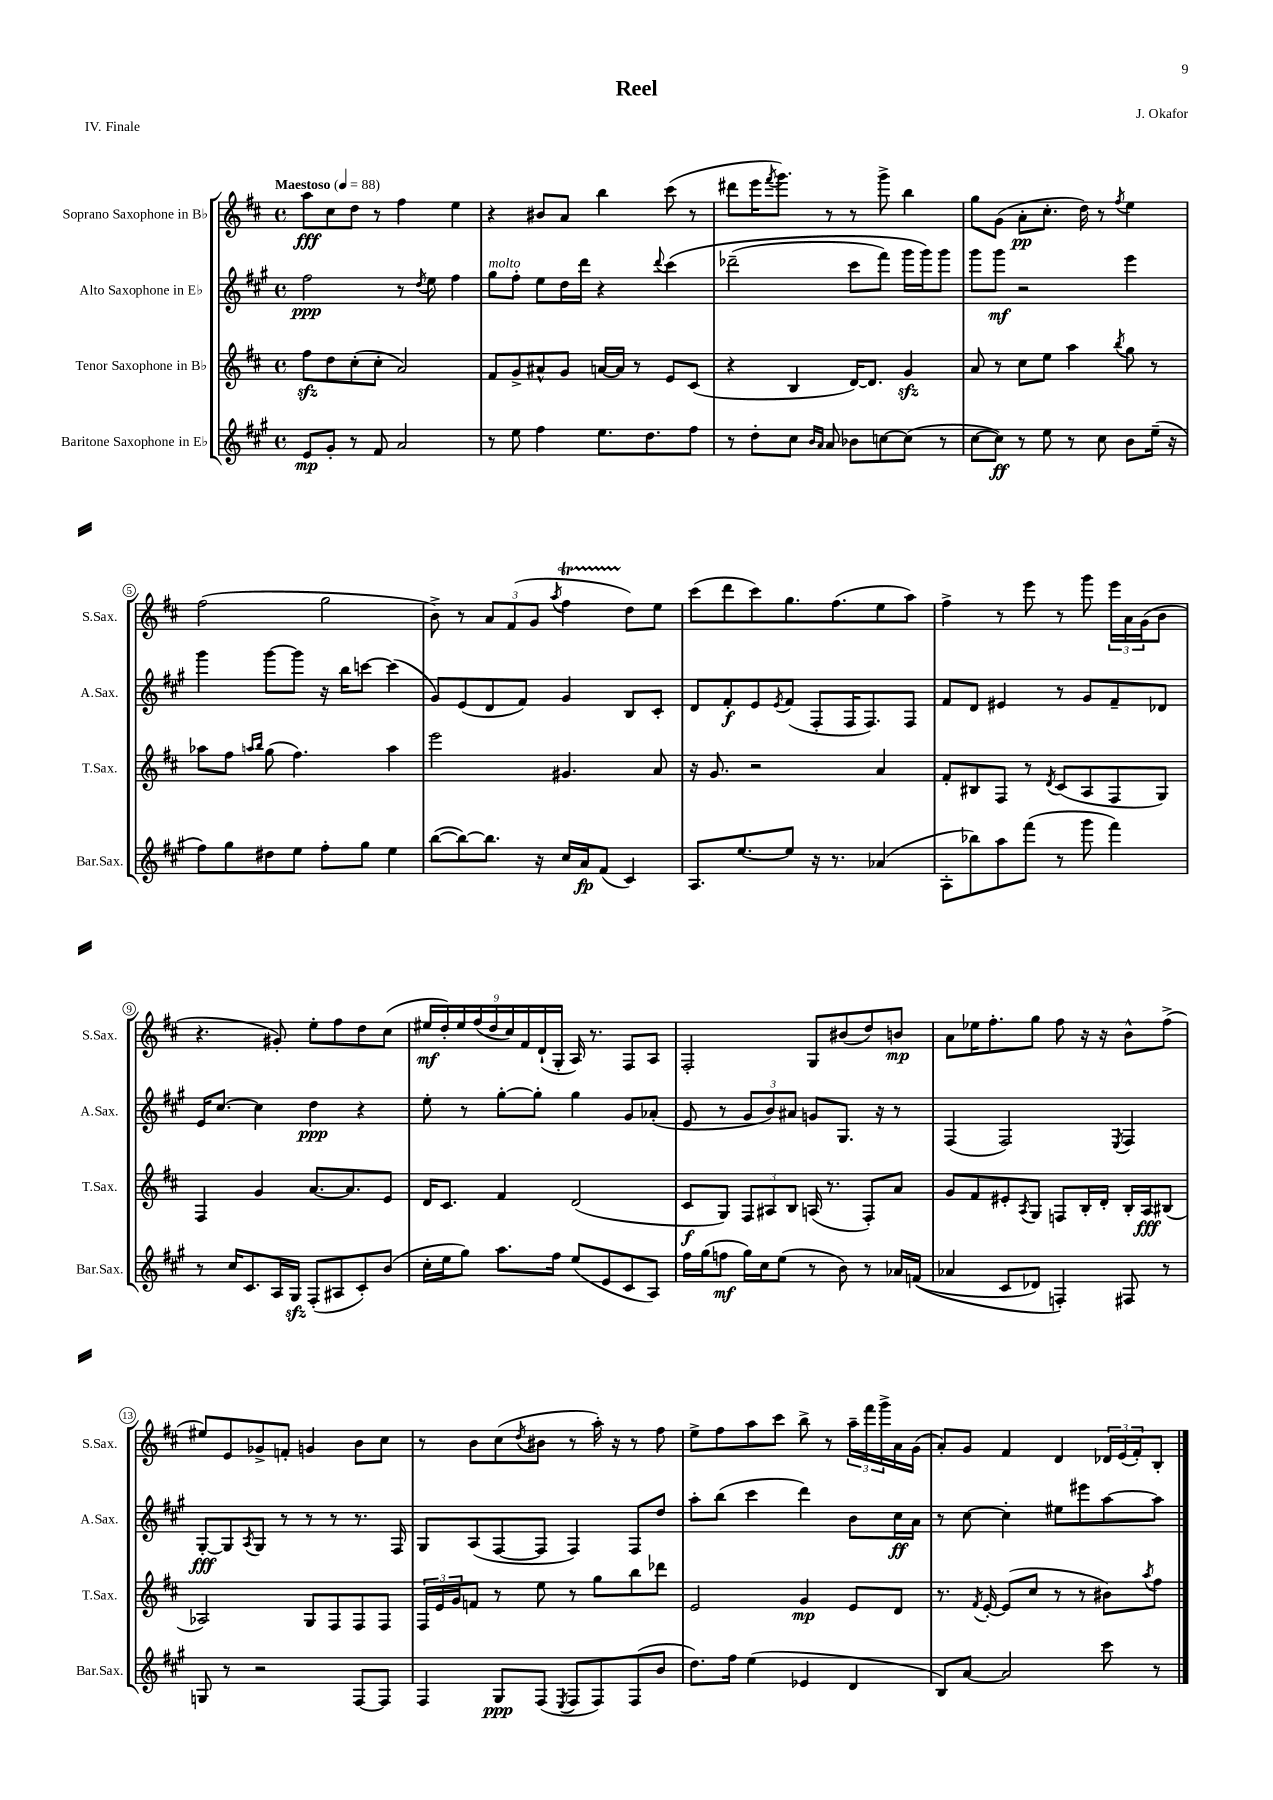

**kern	**kern	**kern	**kern
*staff4	*staff3	*staff2	*staff1
*clefG2	*clefG2	*clefG2	*clefG2
*k[f#c#g#]	*k[f#c#]	*k[f#c#g#]	*k[f#c#]
*M4/4	*M4/4	*M4/4	*M4/4
*met(c)	*met(c)	*met(c)	*met(c)
*MM88	*MM88	*MM88	*MM88
8e/L	8ff#\L	2ff#\	8aa\L
8g#'/J	8dd\	.	8cc#\
8r	(8cc#'\	.	8dd\J
8f#/	8cc#'\J	.	8r
2a/	2a/)	8r	4ff#\
.	.	8qdd/	.
.	.	8ee\	.
.	.	4ff#\	4ee\
=	=	=	=
8r	8f#/L	8gg#\L	4r
8ee\	8g^/	8ff#'\J	.
4ff#\	8a#^^/	8ee\L	8b#/L
.	8g/J	16dd\L	8a/J
.	.	16ddd\JJ	.
8.ee\L	[16a/LL	4r	4bb\
.	16a/]JJ	.	.
.	8r	.	.
8.dd\	.	.	.
.	.	8qqddd/	.
.	8e/L	&(4ccc#\	(8ccc#\
8ff#\J	(8c#/J	.	8r
=	=	=	=
8r	4r	(2ddd-~\	8ddd#\L
8dd'\L	.	.	16eee\K
.	.	.	8qfff#/
.	.	.	8.ggg\J)
8cc#\J	4B/	.	.
16qqb/LL	.	.	.
16qqa/JJ	.	.	.
8a/	.	.	8r
8b-\L	[16d/LK)	8ccc#\L	8r
.	8.d/]J	.	.
[8cc\	.	8fff#\J)	8ggg^\
(8cc\]J	4g/	16ggg#\LL	4bb\
.	.	16ggg#\J&)	.
8r	.	8ggg#\J	.
=	=	=	=
[8cc#\L	8a/	8ggg#\L	8gg\L
8cc#\]J)	8r	8ggg#\J	(8g\J
8r	8cc#\L	2r	8a'\L
8ee\	8ee\J	.	8.cc#'\J
8r	4aa\	.	.
.	.	.	16dd\)
8cc#\	.	.	8r
.	8qbb/	.	8qff#/
8b\L	8gg\	4eee\	4ee\
(16ee~\Jk	8r	.	.
16r	.	.	.
=	=	=	=
8ff#\L)	8aa-\L	4ggg#\	(2ff#\
8gg#\	8ff#\J	.	.
.	16qqaa/LL	.	.
.	16qqbb/JJ	.	.
8dd#\	(8gg\	[8ggg#\L	.
8ee\J	4.ff#\)	8ggg#\]J	.
8ff#'\L	.	16r	2gg\
.	.	16bb\LK	.
8gg#\J	.	[8ccc\J	.
4ee\	4aa\	(4ccc\]	.
=	=	=	=
([8bb\L	2eee\	8g#/L)	8b^\)
8bb\_)	.	(8e/	8r
8.bb\]J	.	8d/	12a/L
.	.	.	(12f#/
.	.	8f#/J)	.
.	.	.	12g/J
16r	.	.	.
.	.	.	8qaa/
16cc#/LL	4.g#/	4g#/	4ff#\
16a/J	.	.	.
(8f#/J	.	.	.
4c#/)	.	8B/L	8dd\L)
.	8a/	8c#'/J	8ee\J
=	=	=	=
8.A/L	16r	8d/L	(8ccc#\L
.	8.g/	.	.
.	.	8f#'/	8ddd\
[8.ee/	.	.	.
.	2r	8e/	8ccc#\)
.	.	8qe/	.
8ee/]J	.	(8f#/J	8.gg\
16r	.	8F#'/L	.
8.r	.	.	(8.ff#\
.	.	16F#/K	.
.	.	8.F#/)	.
(4a-/	4a/	.	8ee\
.	.	8F#/J	8aa\J)
=	=	=	=
8A'\L	8f#'/L	8f#/L	4ff#^\
8bb-\)	8B#/	8d/J	.
8aa\	8F#/J	4e#/	8r
(8fff#\J	8r	.	8eee\
.	8qd/	.	.
8r	(8c#/L	8r	8r
8ggg#\	8A/	8g#/L	8ggg\
4fff#\)	8F#/	8f#~/	24eee\LL
.	.	.	24a\
.	.	.	(24g\J
.	8G/J)	8d-/J	8b\J
=	=	=	=
8r	4F#/	16e/LK	4.r
.	.	[8.cc#/J	.
16cc#/LK	.	.	.
8.c#/	.	.	.
.	4g/	4cc#\]	.
16A/L	.	.	8g#'/)
16G#/JJ	.	.	.
(8F#'/L	[8.a/L	4dd\	8ee'\L
8A#/	.	.	8ff#\
.	8.a/]	.	.
8c#'/)	.	4r	8dd\
(8b/J	8e/J	.	(8cc#\J
=	=	=	=
16cc#'\LL	16d/LK	8ee'\	18ee#/LL
.	.	.	18dd'/)
16ee\J	8.c#/J	.	.
.	.	.	18ee#/
8gg#\J)	.	8r	.
.	.	.	(18ff#/
.	.	.	18dd/
8.aa\L	4f#/	[8gg#'\L	.
.	.	.	18cc#/)
.	.	.	18f#/
.	.	8gg#'\]J	.
.	.	.	(18d`/
16ff#\Jk	.	.	.
.	.	.	18G'/JJ
(8ee/L	(2d/	4gg#\	16A/)
.	.	.	8.r
8e/	.	.	.
8c#/	.	8g#/L	8F#/L
8A/J)	.	(8a-'/J	8A/J
=	=	=	=
16ff#\LL	8c#/L	8e/	2F#'/
(16gg#\J	.	.	.
8ff\J	8G/J)	8r	.
16gg#\LL)	12F#/L	12g#/L	.
16cc#\J	.	.	.
.	12A#/	12b/)	.
(8ee\J	.	.	.
.	12B/J	12a#/J	.
8r	(16A/	8g/L	8G/L
.	8.r	.	.
8b\)	.	8.G#/J	(8b#/
8r	8F#'/L)	.	8dd/)
.	.	16r	.
16a-/LL	8a/J	8r	8b/J
&((16f/JJ	.	.	.
=	=	=	=
4a-/	8g/L	(4F#/	8a\L
.	8f#/	.	16ee-\K
.	.	.	8.ff#'\
8c#/L	8e#'/	2F#/)	.
.	8qA/	.	.
8d-/J)	8G/J	.	8gg\J
4F'/&)	8F/L	.	8ff#\
.	16B'/L	.	16r
.	16d'/JJ	.	16r
.	.	8qE/	.
8F#/	16B'/LL	4F#/	8b^^\L
.	16A/J	.	.
8r	(8B#/J	.	(8ff#^\J
=	=	=	=
8G/	2A-/)	[8G#'/L	8ee#/L)
8r	.	8G#/]	8e/
.	.	8qA/	.
2r	.	8G#/J	8g-^/
.	.	8r	8f'/J
.	8G/L	8r	4g/
.	8F#/	8r	.
[8F#/L	8F#/	8.r	8b\L
8F#/]J	8F#/J	.	8cc#\J
.	.	16F#/	.
=	=	=	=
4F#/	24F#/LL	8G#/L	8r
.	24e/	.	.
.	24g/J	.	.
.	8f/J	(8A/	8b\L
8G#/L	8r	[8F#/	(8cc#\
.	.	.	8qdd/
(8F#/J	8ee\	8F#/]J	8b#\J
8qE/	.	.	.
8F#/L	8r	4F#/)	8r
8F#/)	8gg\L	.	16aa'\)
.	.	.	16r
(8F#/	8bb\	8F#/L	8r
8b/J	8ddd-\J	8dd/J	8ff#\
=	=	=	=
8.dd\L)	2e/	8aa'\L	8ee^\L
.	.	(8bb\J	8ff#\
16ff#\Jk	.	.	.
(4ee\	.	4ccc#\	8aa\
.	.	.	8ccc#\J
4e-/	4g/	4ddd\)	8bb^\
.	.	.	8r
4d/	8e/L	8b\L	24aa~\LL
.	.	.	24fff#\
.	.	.	24ggg^\
.	8d/J	16cc#\L	16a\
.	.	16a\JJ	(16g\JJ
=	=	=	=
8B/L)	8.r	8r	8a'/L)
[8a/J	.	[8cc#\	8g/J
.	8qf#/	.	.
.	[16e'/	.	.
2a/]	(8e/]L	4cc#'\]	4f#/
.	8cc#/J	.	.
.	8r	8ee#\L	4d/
.	8r	8eee#\	.
8ccc#\	8b#\L)	[8aa\	24d-/LL
.	.	.	(24e/
.	.	.	24f#'/J)
.	8qaa/	.	.
8r	8ff#\J	8aa\]J	8B'/J
==	==	==	==
*-	*-	*-	*-
